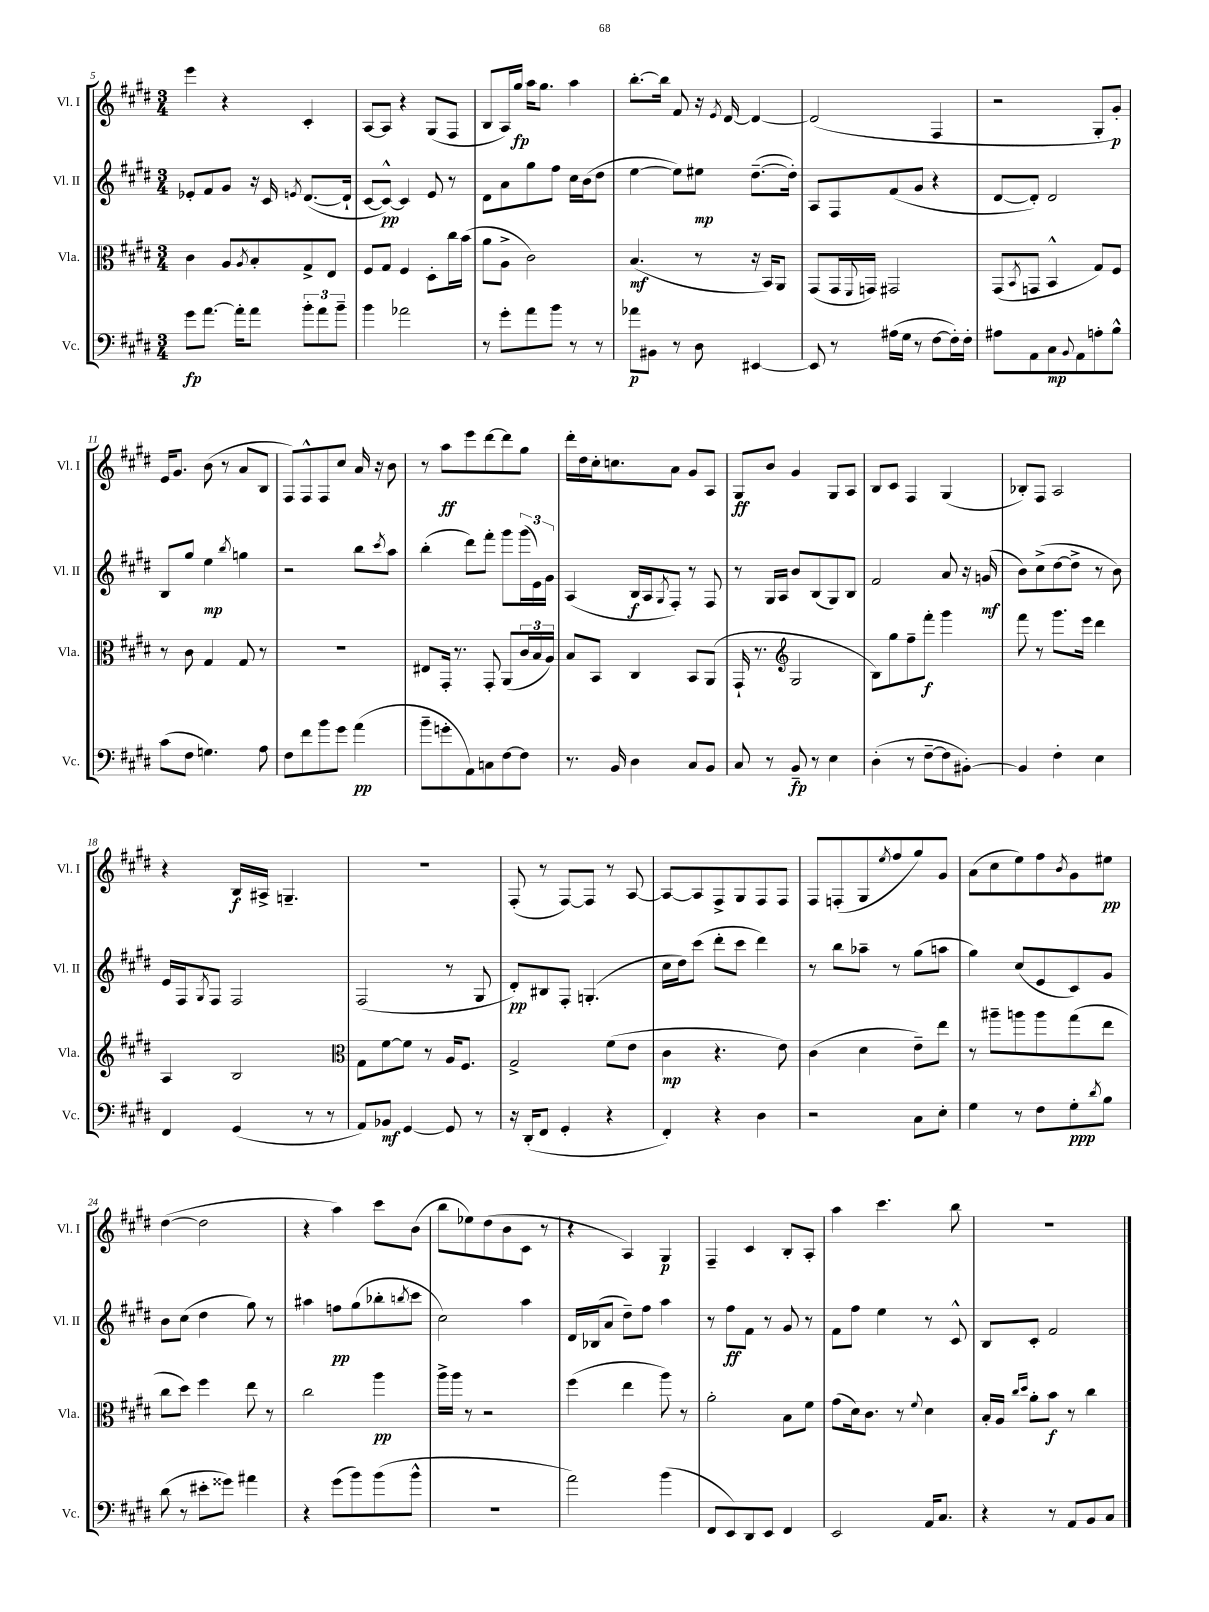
<<
\new StaffGroup <<
\new Staff = "s0" \with { instrumentName = "Vl. I" shortInstrumentName = "Vl. I" } {
    \clef treble \key e \major \numericTimeSignature \time 3/4
    e'''4 r4 cis'4-. |
    a8~ a8 r4 gis8( fis8 |
    b8 a16) gis''16\fp a''16 gis''8. a''4 |
    b''8.~-. b''16 fis'8 r16 \acciaccatura { e'8 } dis'16~ dis'4~ |
    dis'2( fis4 |
    r2 gis8-. gis'8-.\p) |
    e'16 gis'8. b'8( r8 a'8 b8 |
    fis8) fis8-^ fis8 cis''8 a'16 r16 b'8 |
    r8 a''8\ff e'''8 dis'''8~ dis'''8 gis''8 |
    dis'''16-. dis''16 cis''16-. c''8. a'8 gis'8 a8 |
    gis8\ff b'8 gis'4 gis8 a8 |
    b8 cis'8 fis4 gis4( |
    bes8-.) fis8 a2 |
    r4 b16\f ais16-> g4.-- |
    R2. |
    fis8-.( r8 fis8~) fis8 r8 a8~ |
    a8~ a8 fis8-> gis8 fis8 fis8 |
    fis8 f8-.( gis8 \acciaccatura { e''8 } fis''8 gis''8) gis'8 |
    a'8( cis''8 e''8) fis''8 \acciaccatura { b'8 } gis'8 eis''8\pp |
    dis''4~( dis''2 |
    r4 a''4) cis'''8 b'8( |
    b''8 ees''8) dis''8( b'8 cis'8 r8 |
    r4 a4) gis4\p |
    fis4-- cis'4 b8-. a8-. |
    a''4 cis'''4. b''8 |
    R2. \bar "|." |
}
\new Staff = "s1" \with { instrumentName = "Vl. II" shortInstrumentName = "Vl. II" } {
    \clef treble \key e \major \numericTimeSignature \time 3/4
    ees'8-. fis'8 gis'8 r16 cis'16 \acciaccatura { e'8 } dis'8.~( dis'16-! |
    cis'8~ cis'8~-^\pp) cis'4 e'8 r8 |
    dis'8 a'8 gis''8 fis''8 cis''16 b'16( dis''8 |
    e''4~ e''8) eis''8\mp dis''8.~--( dis''16-.) |
    a8 fis8 fis'8( gis'8 r4 |
    dis'8~ dis'8-.) dis'2 |
    b8 gis''8 e''4\mp \acciaccatura { b''8 } g''4 |
    r2 b''8 \acciaccatura { cis'''8 } a''8 |
    b''4-.( dis'''8) fis'''8-. gis'''8 \tuplet 3/2 { gis'''16( e'16) gis'16 } |
    a4( b16\f a16 \acciaccatura { gis8 } fis8-.) r8 fis8 |
    r8 gis16 a16 b'8 b8( gis8) b8 |
    fis'2 a'8 r16 g'16\mf( |
    b'8) cis''8->( dis''8~ dis''8-> r8 b'8) |
    e'16 fis16 \acciaccatura { gis8 } fis8 fis2 |
    fis2( r8 gis8 |
    dis'8-.\pp) bis8 fis8-. g4.-.( |
    cis''16 dis''16) cis'''8( dis'''8-. cis'''8 dis'''4) |
    r8 b''8 aes''8-- r8 gis''8( a''8 |
    gis''4) cis''8( e'8 cis'8) gis'8 |
    b'8 cis''8( dis''4 gis''8) r8 |
    ais''4 f''8\pp gis''8( bes''8-. \acciaccatura { b''8 } cis'''8 |
    cis''2) a''4 |
    dis'16 bes16( a'8 dis''8--) fis''8 a''4 |
    r8 fis''8\ff fis'8 r8 gis'8 r8 |
    fis'8 fis''8 e''4 r8 cis'8-^ |
    b8 cis'8-. fis'2 \bar "|." |
}
\new Staff = "s2" \with { instrumentName = "Vla." shortInstrumentName = "Vla." } {
    \clef alto \key e \major \numericTimeSignature \time 3/4
    cis'4 a8 \acciaccatura { a8 } b8-. gis8-> e8 |
    fis8 gis8 fis4 dis8-. cis''16 b'16( |
    a'8 a8-> cis'2) |
    b4.\mf( r8 r16 b,16) a,8 |
    gis,8( gis,16 \appoggiatura { fis,8 } g,16) gis,2 |
    gis,8( \acciaccatura { b,8 } g,8 b,4-^ gis8) fis8 |
    r8 cis'8 gis4 gis8 r8 |
    R2. |
    eis8 gis,16-. r8. gis,8-. a,8( \tuplet 3/2 { cis'16 b16 a16) } |
    b8 b,8 cis4 b,8 a,8( |
    gis,16-! r8. \clef treble gis2 |
    b8) gis''8 fis''8-- fis'''8-.\f gis'''4 |
    fis'''8 r8 gis'''8. e'''16 dis'''4 |
    a4 b2 |
    \clef alto gis8 fis'8~ fis'8 r8 a16 fis8. |
    gis2-> fis'8( e'8 |
    cis'4\mp r4. e'8) |
    cis'4( dis'4 e'8--) e''8 |
    r8 ais''8-- a''8 a''8 gis''8( e''8 |
    cis''8 dis''8) fis''4 e''8 r8 |
    cis''2 a''4\pp |
    a''16-> a''16 r8 r2 |
    fis''4( e''4 a''8) r8 |
    a'2-. b8 fis'8 |
    gis'8( dis'16) cis'8. r8 \appoggiatura { fis'8 } dis'4 |
    b16-. a16 \grace { cis''16 dis''16 } a'8-. b'8\f r8 cis''4 \bar "|." |
}
\new Staff = "s3" \with { instrumentName = "Vc." shortInstrumentName = "Vc." } {
    \clef bass \key e \major \numericTimeSignature \time 3/4
    gis'8\fp a'8.~ a'16-. a'8 \tuplet 3/2 { b'8-. a'8 b'8-- } |
    b'4 aes'2 |
    r8 gis'8-. a'8 b'8 r8 r8 |
    aes'8\p bis,8 r8 dis8 eis,4~ |
    eis,8 r8 ais16( gis16 r8 fis8~ fis16-.) fis16-. |
    ais8 a,8 cis8\mp \appoggiatura { b,8 } a,8 a8-. b8-^ |
    cis'8( fis8 g4.) a8 |
    fis8 fis'8 b'8 gis'8 a'4\pp( |
    b'8-- g'8-. a,8) c8 fis8~ fis8 |
    r8. b,16 dis4 cis8 b,8 |
    cis8 r8 b,8--\fp r8 e4 |
    dis4-.( r8 fis8~-- fis8 bis,8~-.) |
    bis,4 fis4-. e4 |
    fis,4 gis,4( r8 r8 |
    a,8) bes,8\mf gis,4~ gis,8 r8 |
    r16 dis,16-.( fis,8 gis,4-. r4 |
    fis,4-.) r4 dis4 |
    r2 cis8 e8-. |
    gis4 r8 fis8 gis8-.\ppp \acciaccatura { dis'8 } b8 |
    dis'8( r8 eis'8-. gisis'8) ais'4 |
    r4 gis'8( b'8) b'8( b'8-^ |
    R2. |
    a'2) b'4( |
    fis,8 e,8) dis,8 e,8 fis,4 |
    e,2 a,16 cis8. |
    r4 r8 a,8 b,8 cis8 \bar "|." |
}
>>
>>
\layout { \context { \Score currentBarNumber = #5 } }
